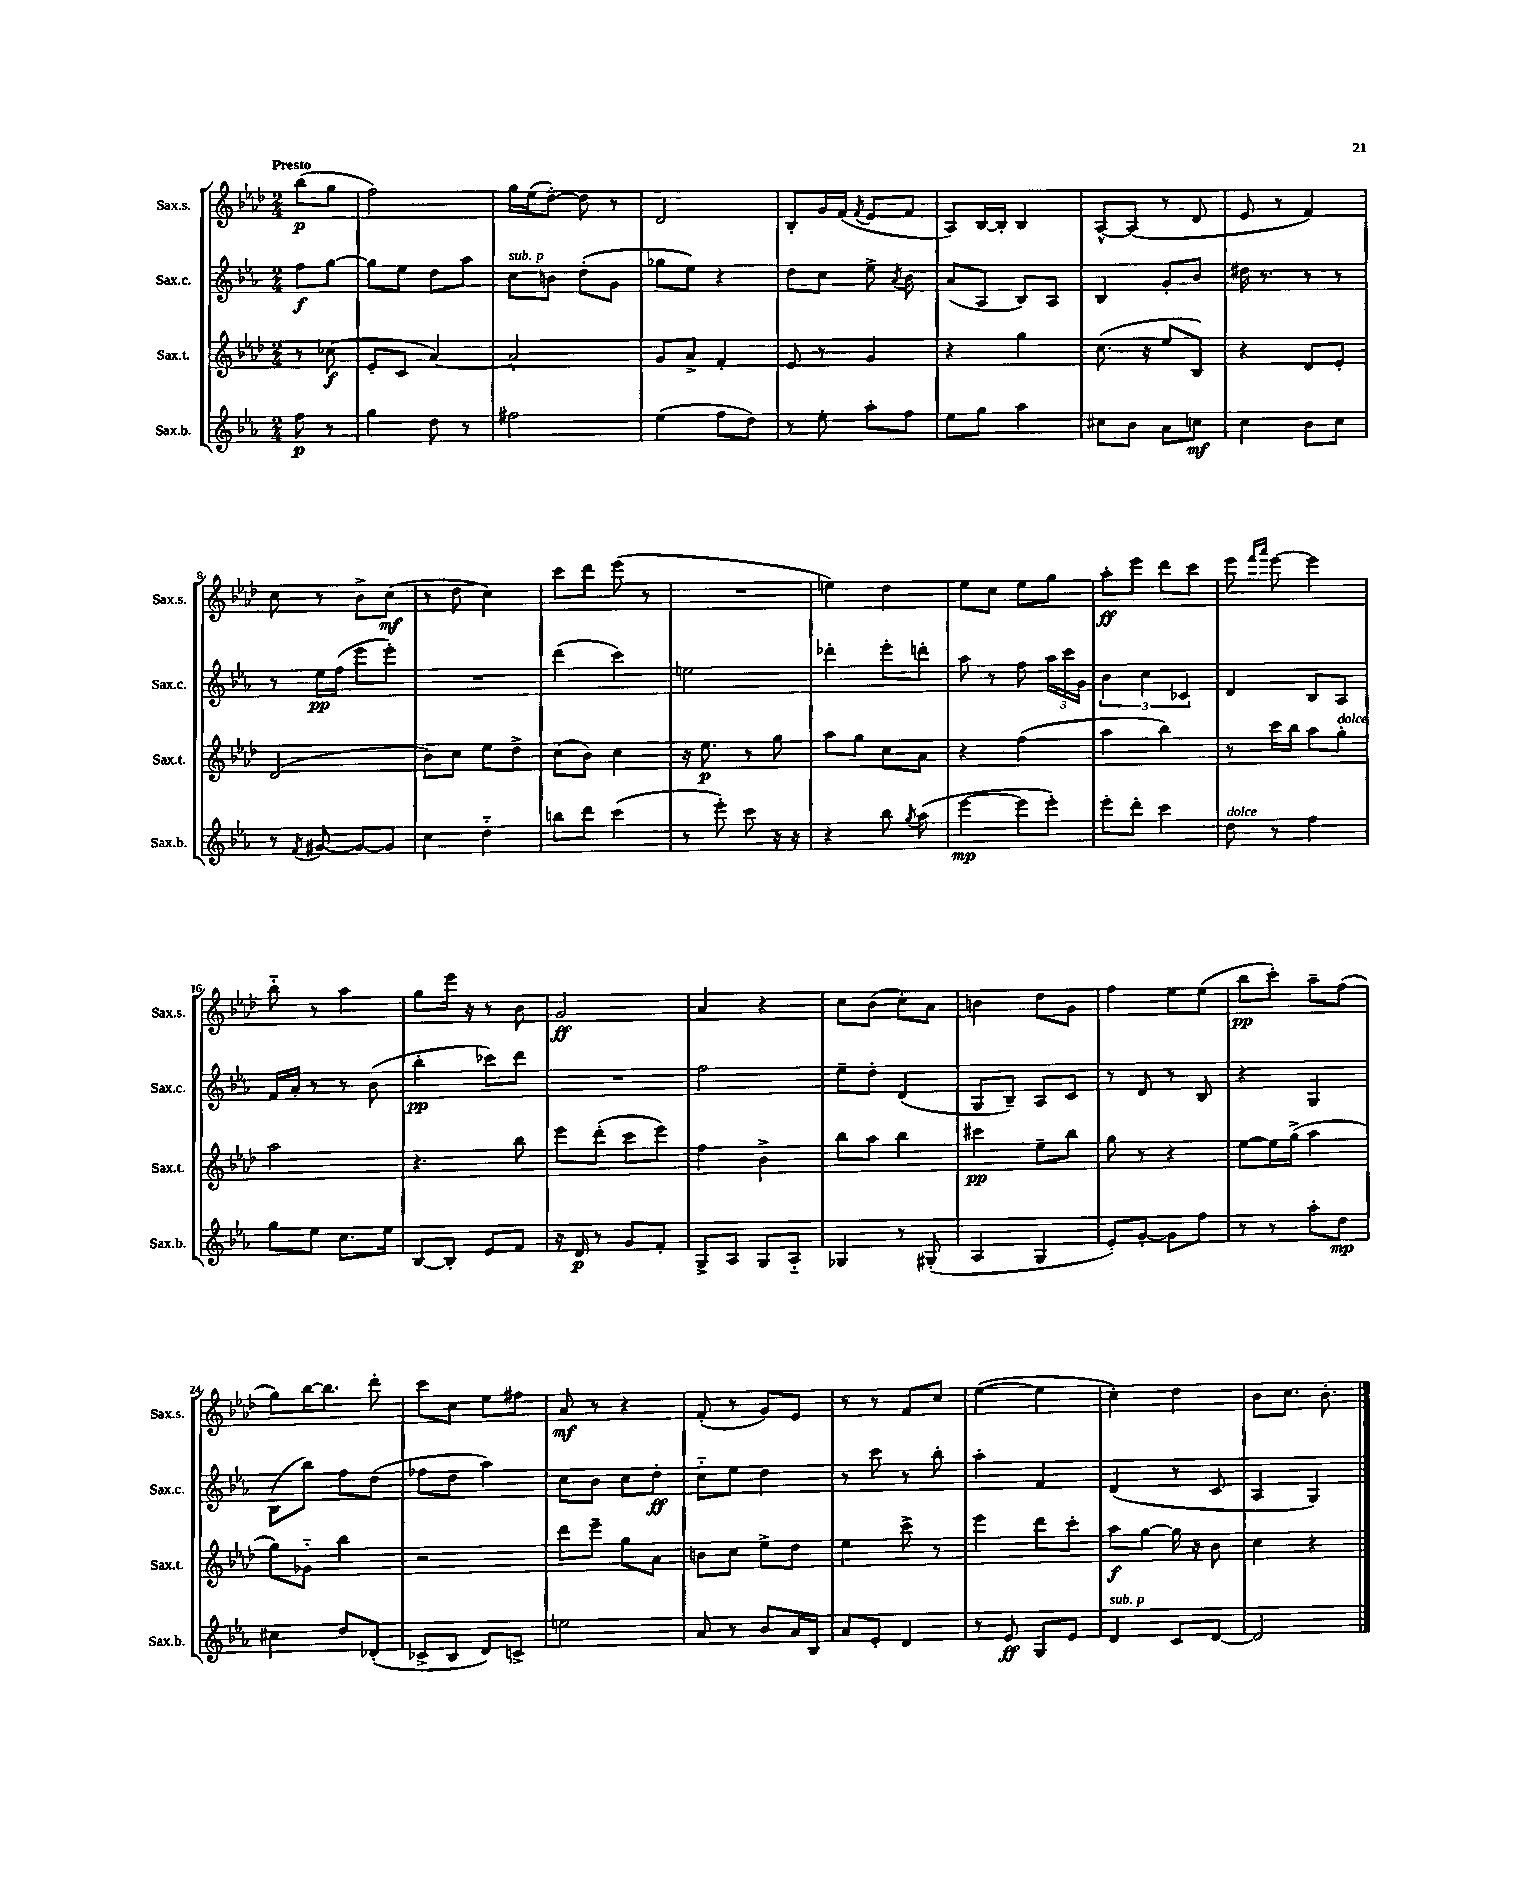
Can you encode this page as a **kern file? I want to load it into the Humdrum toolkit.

**kern	**dynam	**kern	**dynam	**kern	**dynam	**kern	**dynam
*part4	*part4	*part3	*part3	*part2	*part2	*part1	*part1
*staff4	*staff4	*staff3	*staff3	*staff2	*staff2	*staff1	*staff1
*I"Sax.b.	*	*I"Sax.t.	*	*I"Sax.c.	*	*I"Sax.s.	*
*I'Sax.b.	*	*I'Sax.t.	*	*I'Sax.c.	*	*I'Sax.s.	*
*clefG2	*	*clefG2	*	*clefG2	*	*clefG2	*
*k[b-e-a-]	*	*k[b-e-a-d-]	*	*k[b-e-a-]	*	*k[b-e-a-d-]	*
*M2/4	*	*M2/4	*	*M2/4	*	*M2/4	*
=	=	=	=	=	=	=	=
!	!	!	!	!	!	!LO:TX:a:B:t=Presto	!
8ff\	p	8r	.	8ff\L	f	(8bb-\L	p
8r	.	(8cc-X\	f	[8gg\J	.	8gg\J	.
=1	=1	=1	=1	=1	=1	=1	=1
4gg\	.	8e-'/L	.	8gg\L]	.	2ff\)	.
.	.	8c/J	.	8ee-\J	.	.	.
8dd\	.	[4a-/)	.	8dd\L	.	.	.
8r	.	.	.	8aa-\J	.	.	.
=2	=2	=2	=2	=2	=2	=2	=2
!	!	!	!	!LO:TX:a:i:t=sub. p	!	!	!
2ff#X\	.	2a-'/]	.	8cc\L	.	16gg\LL	.
.	.	.	.	.	.	(16ee-\J	.
.	.	.	.	8bn\J	.	[8dd-'\J)	.
.	.	.	.	(8dd'\L	.	8dd-\]	.
.	.	.	.	8g\J	.	8r	.
=3	=3	=3	=3	=3	=3	=3	=3
(4ee-\	.	8g/L	.	8gg-X\L	.	2d-/	.
.	.	8a-^/J	.	8ee-\J)	.	.	.
8ff\L	.	4f'/	.	4r	.	.	.
8dd\J)	.	.	.	.	.	.	.
=4	=4	=4	=4	=4	=4	=4	=4
8r	.	8e-/	.	8dd\L	.	8B-'/L	.
8ee-'\	.	8r	.	8cc\J	.	16g/L	.
.	.	.	.	.	.	(16f/JJ	.
.	.	.	.	.	.	8qf/	.
8aa-'\L	.	4g/	.	8ee-^\	.	8e-/L	.
.	.	.	.	8qa-/	.	.	.
8ff\J	.	.	.	8b-\	.	8f/J	.
=5	=5	=5	=5	=5	=5	=5	=5
8ee-\L	.	4r	.	(8a-/L	.	8A-/L)	.
8gg\J	.	.	.	8A-/J	.	[16B-/L	.
.	.	.	.	.	.	16B-'/JJ]	.
4aa-\	.	4gg\	.	8B-/L)	.	4B-/	.
.	.	.	.	8A-/J	.	.	.
=6	=6	=6	=6	=6	=6	=6	=6
8cc#X\L	.	(8.cc\	.	4B-/	.	[8A-^^/L	.
8b-\J	.	.	.	.	.	(8A-/J]	.
.	.	16r	.	.	.	.	.
8a-\L	.	8ee-/L	.	8g'/L	.	8r	.
8ccn\J	mf	8B-/J)	.	8b-/J	.	8d-/	.
=7	=7	=7	=7	=7	=7	=7	=7
4cc\	.	4r	.	16dd#X\	.	8e-/	.
.	.	.	.	8.r	.	.	.
.	.	.	.	.	.	8r	.
8b-\L	.	8d-/L	.	8r	.	4f/)	.
8cc\J	.	8e-'/J	.	8r	.	.	.
!!LO:LB:g=z
=8	=8	=8	=8	=8	=8	=8	=8
8r	.	(2d-/	.	8r	.	8cc\	.
8qf/	.	.	.	.	.	.	.
[8g#X/	.	.	.	16ee-\LL	pp	8r	.
.	.	.	.	(16ff\JJ	.	.	.
8g#/L_	.	.	.	8eee-\L	.	8b-^\L	.
8g#/J]	.	.	.	8eee-'\J)	.	(8cc\J	mf
=9	=9	=9	=9	=9	=9	=9	=9
4cc\	.	8b-\L)	.	2r	.	8r	.
.	.	8cc\J	.	.	.	8dd-\	.
4dd\	.	8ee-\L	.	.	.	4cc\)	.
.	.	8dd-^\J	.	.	.	.	.
=10	=10	=10	=10	=10	=10	=10	=10
8bbn\L	.	(8cc\L	.	(4ddd\	.	8ccc\L	.
8ddd\J	.	8b-\J)	.	.	.	8ddd-\J	.
(4ccc\	.	4cc\	.	4ccc\)	.	(8eee-\	.
.	.	.	.	.	.	8r	.
=11	=11	=11	=11	=11	=11	=11	=11
8r	.	16r	.	2een\	.	2r	.
.	.	8.ee-\	p	.	.	.	.
8eee-'\)	.	.	.	.	.	.	.
8ccc\	.	8r	.	.	.	.	.
16r	.	8gg\	.	.	.	.	.
16r	.	.	.	.	.	.	.
=12	=12	=12	=12	=12	=12	=12	=12
4r	.	8aa-\L	.	4ddd-X'\	.	4een\)	.
.	.	8gg\J	.	.	.	.	.
8bb-\	.	8cc\L	.	8eee-'\L	.	4dd-\	.
8qgg/	.	.	.	.	.	.	.
(8aa-\	.	8a-\J	.	8dddn'\J	.	.	.
=13	=13	=13	=13	=13	=13	=13	=13
[4eee-\	mp	4r	.	8aa-\	.	8ee-\L	.
.	.	.	.	8r	.	8cc\J	.
8eee-\L]	.	(4ff\	.	8ff\	.	8ee-\L	.
8eee-'\J)	.	.	.	24aa-\LL	.	8gg\J	.
.	.	.	.	24ccc\	.	.	.
.	.	.	.	24g\JJ	.	.	.
=14	=14	=14	=14	=14	=14	=14	=14
8eee-'\L	.	4aa-\	.	6b-\	.	8aa-'\L	ff
8ddd'\J	.	.	.	.	.	8eee-\J	.
.	.	.	.	6cc\	.	.	.
4ccc\	.	4bb-\)	.	.	.	8ddd-\L	.
.	.	.	.	6c-X/	.	.	.
.	.	.	.	.	.	8ccc\J	.
=15	=15	=15	=15	=15	=15	=15	=15
!LO:TX:a:i:t=dolce	!	!	!	!	!	!	!
8dd\	.	8r	.	4d/	.	8eee-\	.
.	.	.	.	.	.	16qqfff/LL	.
.	.	.	.	.	.	16qqaaa-/JJ	.
8r	.	16ccc\LL	.	.	.	[8eee-\	.
.	.	16bb-\JJ	.	.	.	.	.
4ff\	.	8aa-\L	.	8B-/L	.	4eee-\]	.
!	!	!LO:TX:a:i:t=dolce	!	!	!	!	!
.	.	8gg'\J	.	8A-/J	.	.	.
!!LO:LB:g=z
=16	=16	=16	=16	=16	=16	=16	=16
8gg\L	.	2aa-\	.	16f/LL	.	8bb-\	.
.	.	.	.	16a-'/JJ	.	.	.
8ee-\J	.	.	.	8r	.	8r	.
8.cc\L	.	.	.	8r	.	4aa-\	.
.	.	.	.	(8b-\	.	.	.
16ee-\Jk	.	.	.	.	.	.	.
=17	=17	=17	=17	=17	=17	=17	=17
[8B-/L	.	4.r	.	4bb-'\	pp	8gg\L	.
8B-'/J]	.	.	.	.	.	16eee-\Jk	.
.	.	.	.	.	.	16r	.
8e-/L	.	.	.	8ccc-X\L)	.	8r	.
8f/J	.	8bb-\	.	8ddd\J	.	8b-\	.
=18	=18	=18	=18	=18	=18	=18	=18
16r	.	8eee-\L	.	2r	.	2g/	ff
16d/	p	.	.	.	.	.	.
8r	.	(8ddd-'\J	.	.	.	.	.
8g/L	.	8ccc\L	.	.	.	.	.
8f'/J	.	8eee-\J)	.	.	.	.	.
=19	=19	=19	=19	=19	=19	=19	=19
8G^/L	.	4ff\	.	2ff\	.	4a-/	.
8A-/J	.	.	.	.	.	.	.
8G/L	.	4b-^\	.	.	.	4r	.
8A-/J	.	.	.	.	.	.	.
=20	=20	=20	=20	=20	=20	=20	=20
4G-X/	.	8bb-\L	.	8ee-~\L	.	8cc\L	.
.	.	8aa-\J	.	8dd'\J	.	(8b-\J	.
8r	.	4bb-\	.	(4d/	.	8cc'\L)	.
(8G#X'/	.	.	.	.	.	8a-\J	.
=21	=21	=21	=21	=21	=21	=21	=21
4A-/	.	4ccc#X\	pp	8G/L	.	4bn\	.
.	.	.	.	8B-~/J)	.	.	.
4G/	.	8ee-~\L	.	8A-/L	.	8dd-\L	.
.	.	8bb-\J	.	8c/J	.	8g\J	.
=22	=22	=22	=22	=22	=22	=22	=22
8e-'/L)	.	8gg\	.	8r	.	4ff\	.
[8g'/J	.	8r	.	8d/	.	.	.
8g\L]	.	4r	.	8r	.	8ee-\L	.
8ff\J	.	.	.	8B-/	.	(8ee-\J	.
=23	=23	=23	=23	=23	=23	=23	=23
8r	.	[8ee-\L	.	4r	.	8bb-\L	pp
8r	.	16ee-\L]	.	.	.	8ccc'\J)	.
.	.	(16gg^\JJ	.	.	.	.	.
8aa-'\L	.	4aa-\	.	4G/	.	8aa-~\L	.
8dd\J	mp	.	.	.	.	(8ff\J	.
!!LO:LB:g=z
=24	=24	=24	=24	=24	=24	=24	=24
4cc#X\	.	8gg\L)	.	(8B-\L	.	8gg\L)	.
.	.	8g-X\J	.	8bb-\J)	.	[16bb-\K	.
.	.	.	.	.	.	8.bb-\J]	.
8dd/L	.	4bb-\	.	8ff\L	.	.	.
(8d-X'/J	.	.	.	(8dd\J	.	8ddd-'\	.
=25	=25	=25	=25	=25	=25	=25	=25
8c-X^/L	.	2r	.	8ff-X\L	.	8ccc\L	.
8B-/J	.	.	.	8dd\J	.	8cc\J	.
8d/L)	.	.	.	4aa-\)	.	8ee-\L	.
8cn^/J	.	.	.	.	.	8ff#X\J	.
=26	=26	=26	=26	=26	=26	=26	=26
2een\	.	8ddd-\L	.	8cc\L	.	8a-/	mf
.	.	8eee-~\J	.	8b-\J	.	8r	.
.	.	8gg\L	.	8cc\L	.	4r	.
.	.	8a-\J	.	8dd'\J	ff	.	.
=27	=27	=27	=27	=27	=27	=27	=27
8a-/	.	8bn\L	.	8cc\L	.	(8f'/	.
8r	.	8cc\J	.	8ee-\J	.	8r	.
8b-/L	.	8ee-^\L	.	4dd\	.	8g/L)	.
16a-/L	.	8dd-\J	.	.	.	8e-/J	.
16B-/JJ	.	.	.	.	.	.	.
=28	=28	=28	=28	=28	=28	=28	=28
8a-/L	.	4ee-\	.	8r	.	8r	.
8e-'/J	.	.	.	8ccc\	.	8r	.
4d/	.	8ccc^\	.	8r	.	8f/L	.
.	.	8r	.	8bb-'\	.	8cc/J	.
=29	=29	=29	=29	=29	=29	=29	=29
8r	.	4eee-\	.	4aa-'\	.	([4ee-\	.
8e-/	ff	.	.	.	.	.	.
8G/L	.	8ddd-\L	.	4f/	.	4ee-\]	.
8e-/J	.	8ccc'\J	.	.	.	.	.
=30	=30	=30	=30	=30	=30	=30	=30
!LO:TX:a:i:t=sub. p	!	!	!	!	!	!	!
4d/	.	8aa-\L	f	(4d/	.	4cc'\)	.
.	.	[8gg\J	.	.	.	.	.
8c/L	.	16gg\]	.	8r	.	4dd-\	.
.	.	16r	.	.	.	.	.
[8d/J	.	8b-\	.	8c/	.	.	.
=31	=31	=31	=31	=31	=31	=31	=31
2d/]	.	4cc\	.	4A-/	.	8b-\L	.
.	.	.	.	.	.	8.cc\J	.
.	.	4r	.	4G/)	.	.	.
.	.	.	.	.	.	8.b-'\	.
==	==	==	==	==	==	==	==
*-	*-	*-	*-	*-	*-	*-	*-
